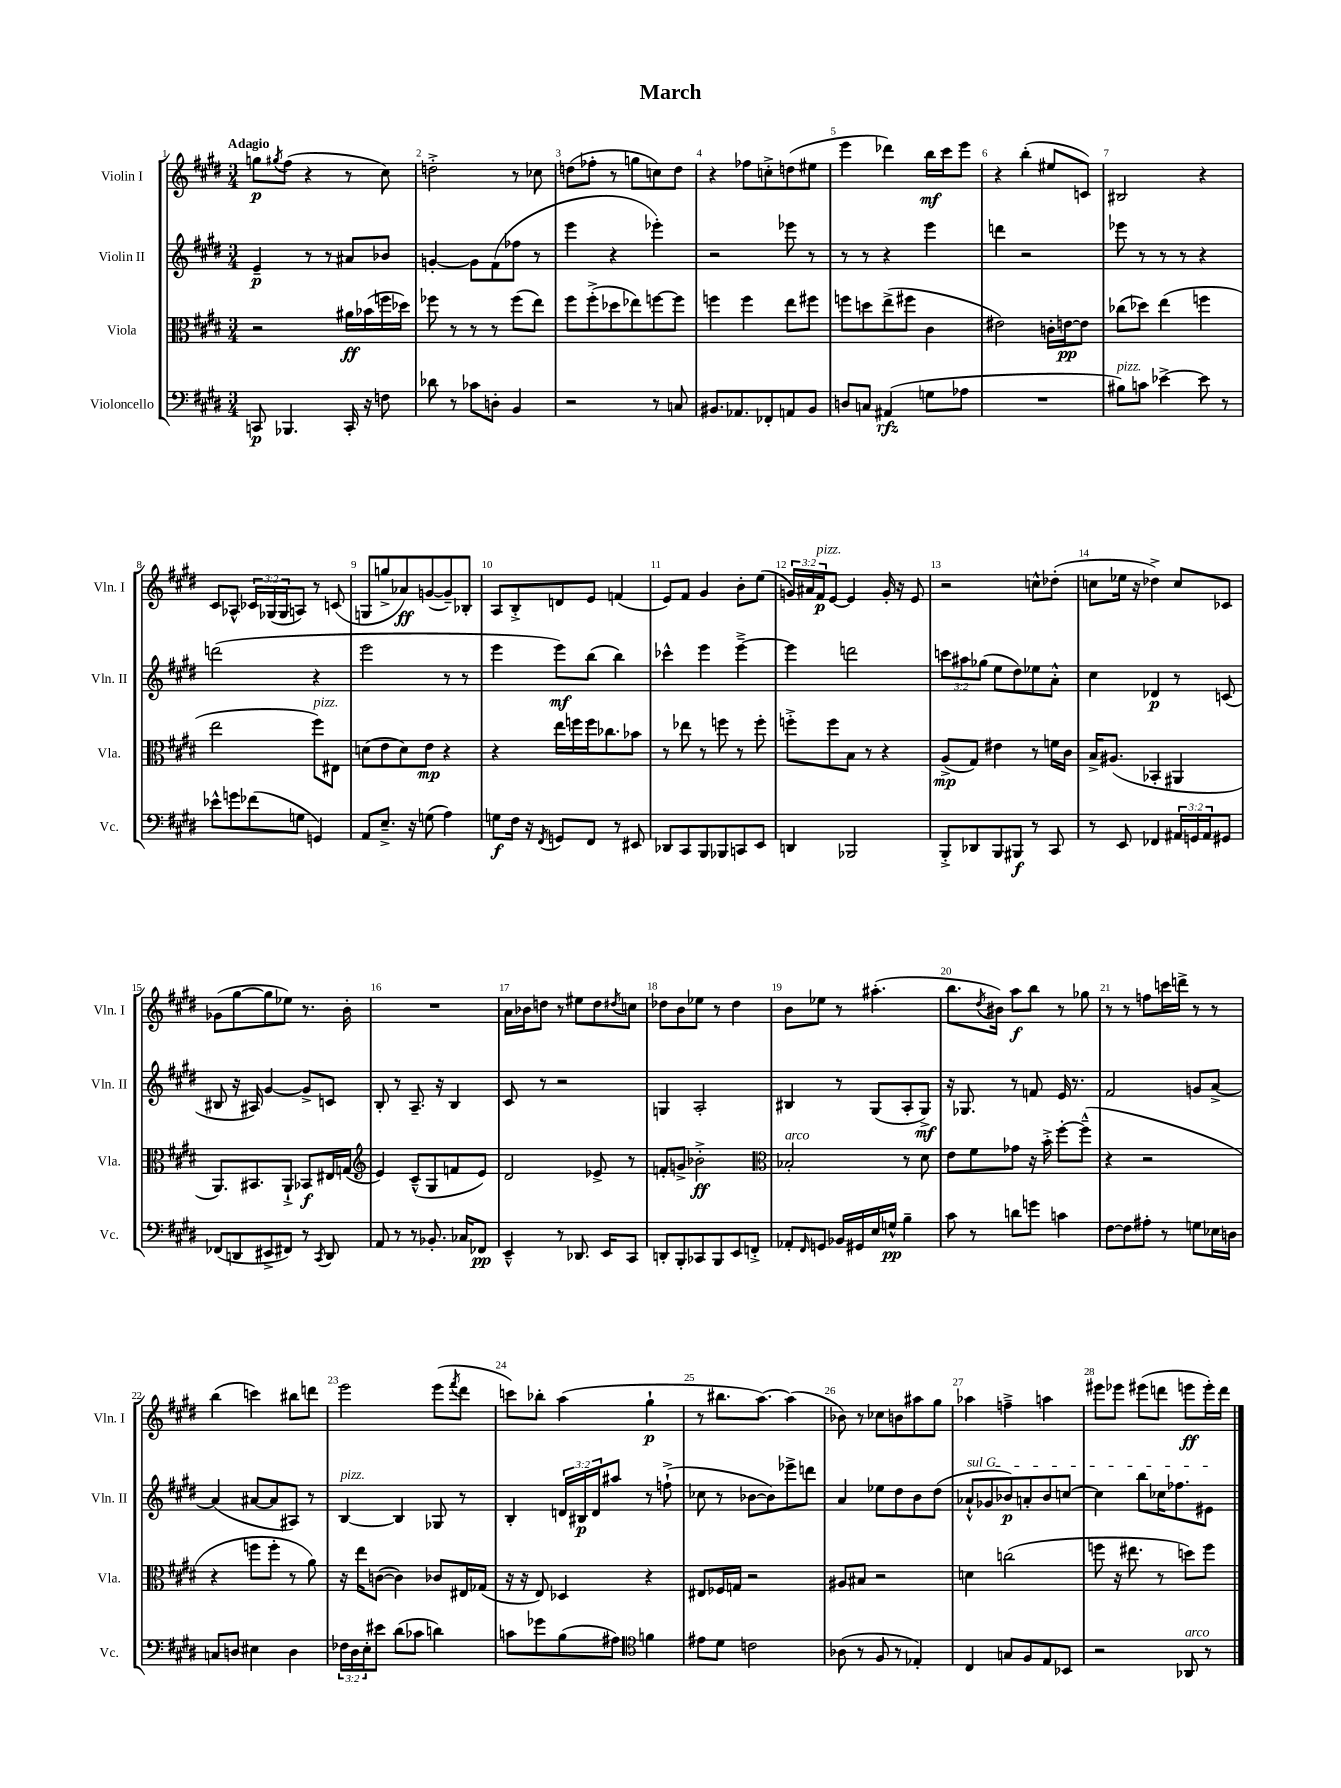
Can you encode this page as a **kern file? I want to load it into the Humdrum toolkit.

**kern	**kern	**kern	**kern
*staff4	*staff3	*staff2	*staff1
*clefF4	*clefC3	*clefG2	*clefG2
*k[f#c#g#d#]	*k[f#c#g#d#]	*k[f#c#g#d#]	*k[f#c#g#d#]
*M3/4	*M3/4	*M3/4	*M3/4
8CC	2r	4e~	8gg
.	.	.	8qgg#
4.BBB-	.	.	(8ff#
.	.	8r	4r
.	.	8r	.
16CC'	16a#	8a#	8r
16r	(16b-	.	.
8F	16ff	8b-	8cc#)
.	16dd-)	.	.
=	=	=	=
8d-	8ff-	[4g'	2dd'^
8r	8r	.	.
8c-	8r	8g]	.
8D'	8r	(8f#	.
4BB	(8ff-	8ff-	8r
.	8ee)	8r	8cc-
=	=	=	=
2r	8ff#	4eee	(8dd
.	(8ff#'^	.	8ff-'
.	8dd-	4r	8r
.	8ee-)	.	8gg
8r	[8ff	4eee-')	8cc)
8C	8ff]	.	8dd
=	=	=	=
8.BB#	4ff	2r	4r
8.AA-	.	.	.
.	4ff	.	8ff-
8FF-'	.	.	8cc'^
8AA	8ee	8eee-	(8dd
8BB#	8ff#	8r	8ee#
=	=	=	=
8D	8ff	8r	4eee
8C	8dd	8r	.
(4AA#	(8ee^	4r	4ddd-)
.	8ff#	.	.
8G	4c#	4eee	16bb
.	.	.	16ccc#
8A-	.	.	8eee
=	=	=	=
2.r	2e#)	4ddd	4r
.	.	2r	(4bb'
.	16c'	.	8ee#
.	[16e	.	.
.	8e]	.	8c)
=	=	=	=
8B#)	(8cc-	8eee-	2B#
8c	8dd-)	8r	.
[4e-^	(4ee	8r	.
.	.	8r	.
8e-]	4ff	4r	4r
8r	.	.	.
=	=	=	=
8e-^^	2ee	(2ddd	8c#
8g	.	.	8A-^^
(8f-	.	.	24c-
.	.	.	(24G-
.	.	.	24G-
8G	.	.	8A)
4GG)	8ff#)	4r	8r
.	8E#	.	(8c
=	=	=	=
8AA	(8d	2eee	8G
8.E~^	8e	.	8gg^
.	8d)	.	8a-)
16r	.	.	.
(8G	8e	.	([8g
4A)	4r	8r	8g~])
.	.	8r	8B-'
=	=	=	=
8G	4r	4eee	8A
16F#	.	.	8B'^
16r	.	.	.
8qFF#	.	.	.
8GG	16ee	8eee)	8d
.	16ff	.	.
8FF#	16ff	(8bb	8e
.	8.cc-	.	.
8r	.	4bb)	(4f
8EE#	8b-	.	.
=	=	=	=
8DD-	8r	4ccc-^^	8e)
8CC#	8ee-	.	8f#
8BBB	8r	4eee	4g#
8BBB-	8ff	.	.
8CC	8r	[4eee~^	8b'
8EE	8ff'	.	(8ee
=	=	=	=
4DD	8ff'^	4eee]	24g)
.	.	.	24a#
.	.	.	24f#
.	8ff	.	[8e
2BBB-	8B	2ddd	4e]
.	8r	.	.
.	4r	.	16g'
.	.	.	16r
.	.	.	8e
=	=	=	=
8BBB'^	(8A^	12ccc	2r
.	.	12aa#	.
8DD-	8G#)	.	.
.	.	(12gg-	.
8BBB	4e#	8ee	.
8BBB#	.	8dd#)	.
8r	8r	8ee-	8cc^^
8CC#	16f	8a'^^	(8dd-'
.	16c#	.	.
=	=	=	=
8r	16B^	4cc#	8cc
.	(8.A#	.	.
8EE	.	.	16ee-
.	.	.	16r
4FF-	4BB-'	4d-	4dd-^)
24AA#	4AA#	8r	8cc
24GG	.	.	.
24AA#	.	.	.
8GG#	.	(8c	8c-
=	=	=	=
(8FF-	8.AA)	8B#	(8g-
8DD	.	16r	[8gg#
.	8.BB#	16A#)	.
8EE#^	.	[4g#	8gg#]
8FF#)	8AA`^	.	8ee-)
8r	8BB-	8g#^]	8.r
8qCC#	.	.	.
8DD	16E#	8c	.
.	(16G	.	16b'
=	=	=	=
*	*clefG2	*	*
8AA	4e)	8B'	2.r
8r	.	8r	.
8r	(8c#~^^	8.A~	.
8.BB-'	8G#	.	.
.	.	16r	.
.	8f	4B	.
16C-	.	.	.
8FF-	8e)	.	.
=	=	=	=
4EE~^^	2d#	8c#	16a
.	.	.	16b-
.	.	8r	8dd
8r	.	2r	8r
8.DD-	.	.	8ee#
.	8e-^	.	8dd
16EE	.	.	.
.	.	.	8qdd#
8CC#	8r	.	8cc
=	=	=	=
8DD'	8f'	4G	8dd-
8BBB'	8g^	.	8b
8CC-	2b-'^	2A'	8ee-
8BBB	.	.	8r
8EE	.	.	4dd-
8FF'^	.	.	.
=	=	=	=
*	*clefC3	*	*
8AA-'	2B-'	4B#	8b
16qqFF#	.	.	.
8GG	.	.	8ee-
16BB-	.	8r	8r
16GG#	.	.	.
16E	.	(8G#	(4.aa#'
16G^^	.	.	.
4B~	8r	8A'	.
.	8d#	8G#^)	.
=	=	=	=
8c#	8e	16r	8.bb
.	.	8.G-	.
8r	8f#	.	.
.	.	.	8qdd#
.	.	.	16b#)
8d	8g-	8r	8aa
8g	16r	8f	8bb
.	16b'^	.	.
4c	[8ff#'	16e	8r
.	.	8.r	.
.	(8ff#~^^]	.	8gg-
=	=	=	=
[8F#	4r	2f#	8r
8F#]	.	.	8r
8A#'	2r	.	8ff
8r	.	.	16ccc
.	.	.	16ddd^
8G	.	8g	8r
16E-	.	[8a^	8r
16D	.	.	.
=	=	=	=
8C	4r	(4a]	(4bb
8D	.	.	.
4E#	8ff	[8a#	4ccc)
.	8ff'	8a#]	.
4D	8r	8A#)	8bb#
.	8a)	8r	8ddd
=	=	=	=
24F-	16r	[4B	2eee
24D#	.	.	.
.	16ee	.	.
24E'	.	.	.
8e#	([8c	.	.
(8d#	4c])	4B]	.
8c-	.	.	.
4d)	8c-	8G-	(8eee
.	.	.	8qfff#
.	16E#	8r	8ddd#
.	(16G-	.	.
=	=	=	=
8c	16r	4B'	8ccc)
.	16r	.	.
8g-	8E)	.	8bb-'
(8B	4D-	24d	(4aa
.	.	24B#	.
.	.	24d	.
8A#)	.	8aa#	.
*clefC4	*	*	*
4f	4r	8r	4gg#`
.	.	(8ff`^	.
=	=	=	=
8e#	8E#	8cc-	8r
8d#	16F-	8r	8.bb#
.	16G	.	.
2c	2r	[8b-	.
.	.	.	[8.aa)
.	.	8b-])	.
.	.	8eee-^	(4aa]
.	.	8ddd	.
=	=	=	=
(8A-	8A#	4a	8b-)
8r	8B#	.	8r
8F#	2r	8ee-	8cc-
8r	.	8dd#	8b
4E-')	.	8b	8aa#
.	.	(8dd#	8gg#
=	=	=	=
4C#	4d	8a-`^^	4aa-
.	.	8g-	.
8G	(2cc	8b-)	4ff~^
8F#	.	8a'	.
8E	.	8b-	4aa
8BB-	.	[8cc	.
=	=	=	=
2r	8ff	4cc]	8eee#
.	16r	.	8eee-
.	8.ee#	.	.
.	.	8bb	(8eee#
.	8r	16cc-	8ddd
.	.	8.ff-	.
8AA-	8dd)	.	8eee
8r	8ff	8e#	16eee')
.	.	.	16ddd
==	==	==	==
*-	*-	*-	*-
